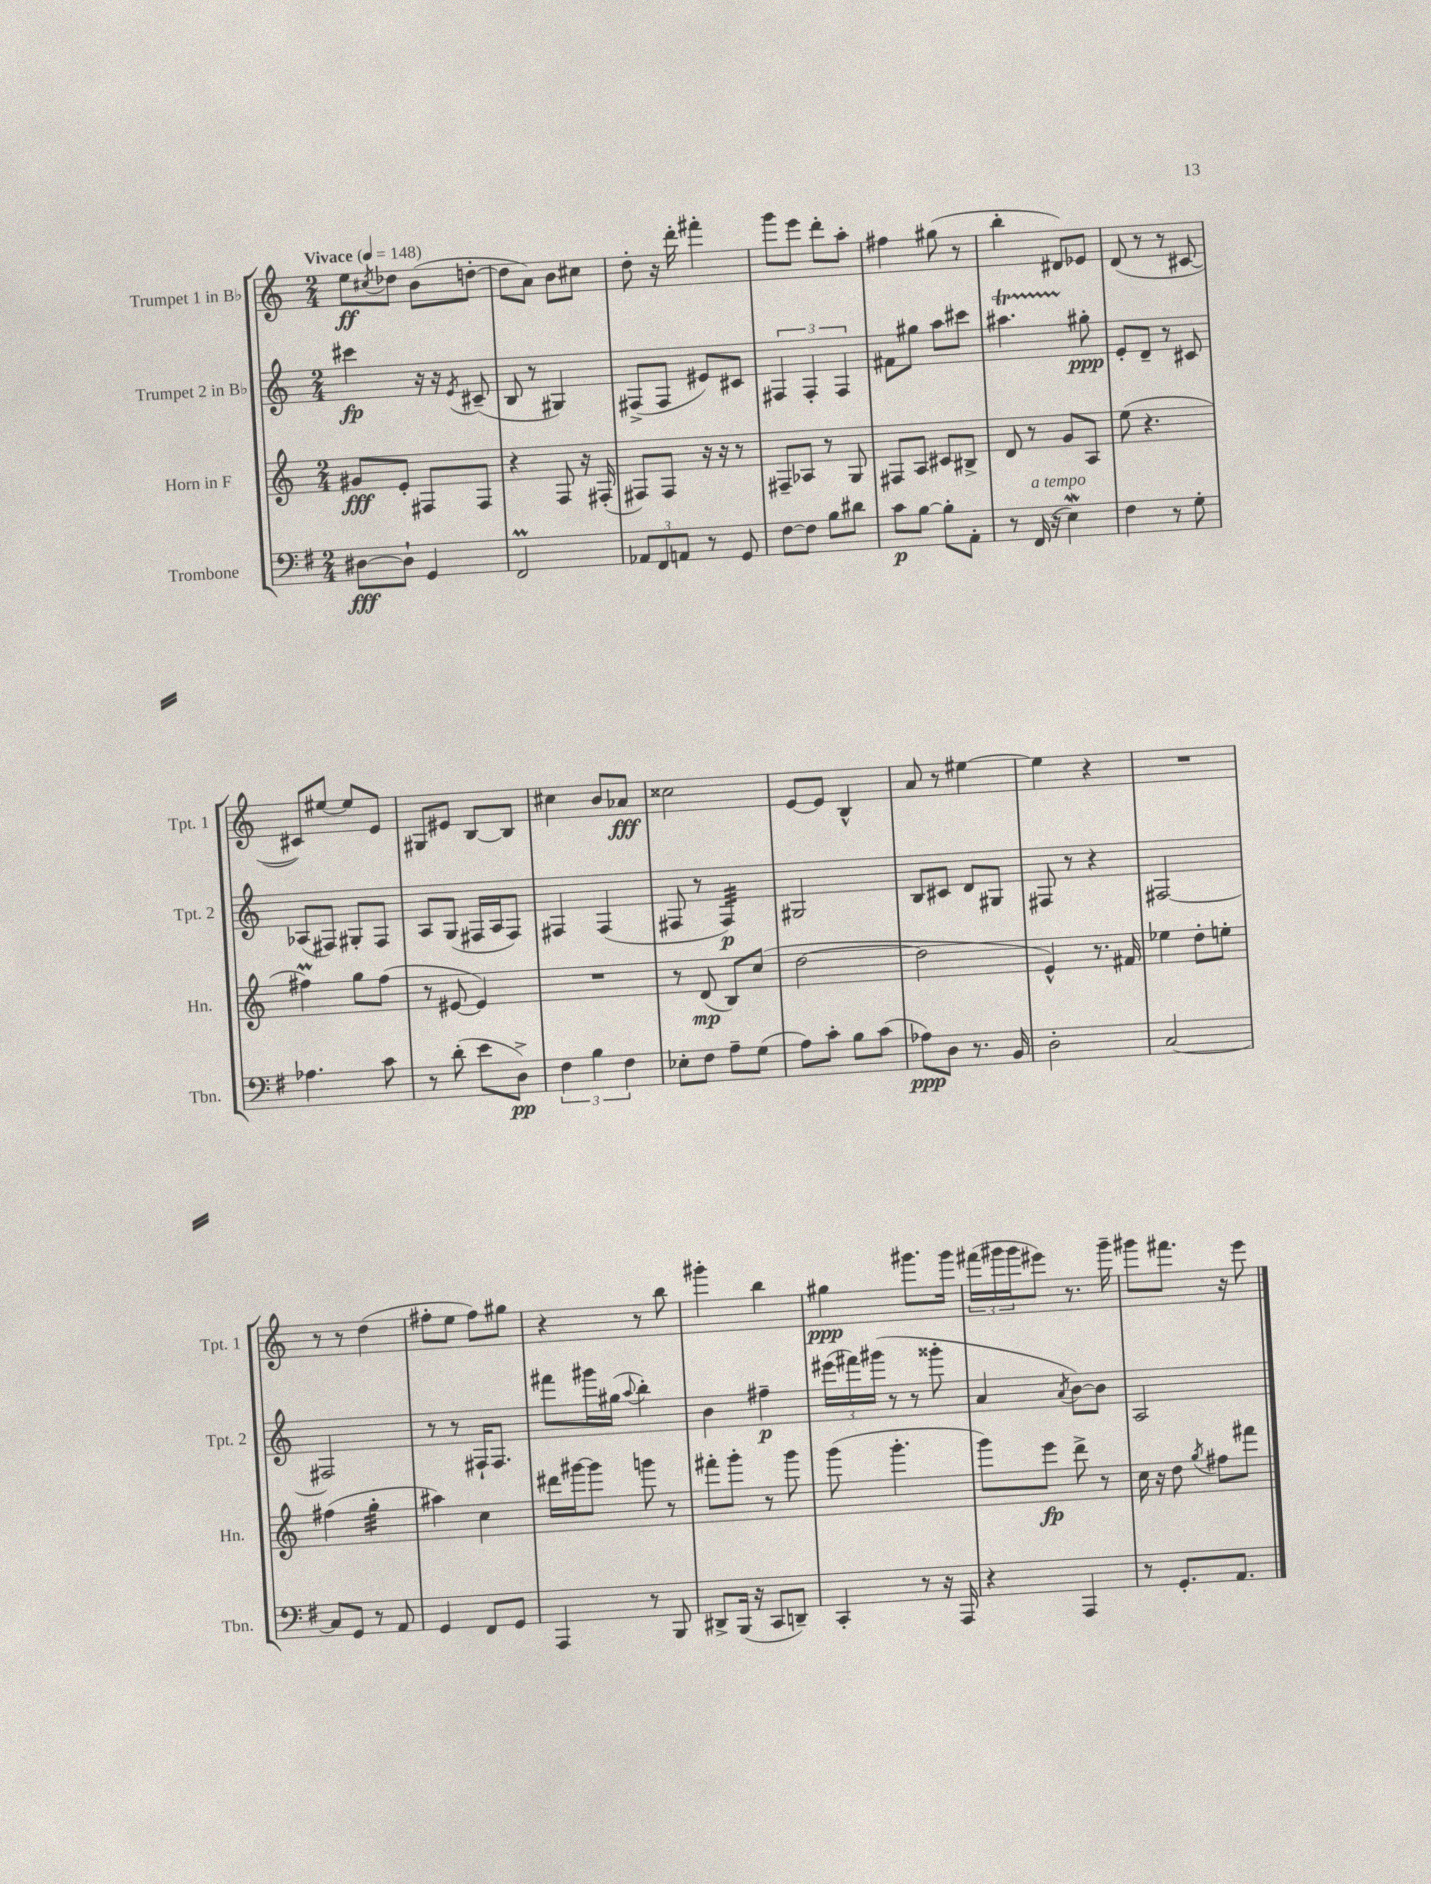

**kern	**kern	**kern	**kern
*staff4	*staff3	*staff2	*staff1
*clefF4	*clefG2	*clefG2	*clefG2
*k[f#]	*k[]	*k[]	*k[]
*M2/4	*M2/4	*M2/4	*M2/4
*MM148	*MM148	*MM148	*MM148
[8D#	8g#	4ccc#	8ee
.	.	.	8qcc#
8D#`]	8e'	.	8dd-
4GG	8F#	16r	(8b
.	.	16r	.
.	.	8qe	.
.	8F#	(8c#~	[8dd'
=	=	=	=
2FF#	4r	8B	8dd]
.	.	8r	8a)
.	8F	4G#)	8b
.	16r	.	8cc#
.	(16F#'	.	.
=	=	=	=
12AA-	8F#)	(8F#^	8dd'
12FF#	.	.	.
.	8F#	8F#	16r
12AA	.	.	.
.	.	.	16ddd'
8r	16r	8e#)	4fff#'
.	16r	.	.
8GG	8r	8c#	.
=	=	=	=
[8F#	8F#~	6F#	8ggg
8F#]	8A-	.	8eee
.	.	6F#'	.
8B	8r	.	8ddd'
.	.	6F#	.
8d#	8G	.	8aa'
=	=	=	=
8c	8F#	8f#	4ff#
[8B	8A	8gg#	.
8B']	8c#	8aa	(8gg#
8AA'	8B#^	8ccc#	8r
=	=	=	=
8r	8d	4.aa#	4bb'
(16FF#	8r	.	.
16r	.	.	.
4E)	8g	.	8d#)
.	8A	8gg#'	8e-
=	=	=	=
4F#	(8ee	8e'	(8d
.	4.r	8d~	8r
8r	.	8r	8r
8G'	.	8c#	[8c#
=	=	=	=
4.A-	4ff#)	(8A-	8c#])
.	.	8F#)	[8ee#
.	8gg	8G#'	8ee#]
8c	(8ff#	8F#	8e
=	=	=	=
8r	8r	8A	8G#
(8d'	[8e#	(8G	8e#
8e	4e#])	16F#	[8B
.	.	16A	.
8D^)	.	8F#)	8B]
=	=	=	=
6F#	2r	4F#	4cc#
6B	.	.	.
.	.	(4F#	8b
6F#	.	.	.
.	.	.	8a-
=	=	=	=
8E-'	8r	8F#	2cc##
8F#	(8d	8r	.
8A~	8B)	4F#)	.
(8G	(8cc	.	.
=	=	=	=
8A)	[2dd	2G#	[8e
8c'	.	.	8e]
8B	.	.	4B^^
(8c	.	.	.
=	=	=	=
8A-)	2dd]	8B	8a
8D	.	8c#	8r
8.r	.	8d	[4ee#
.	.	8G#	.
16BB	.	.	.
=	=	=	=
2D'	4e^^)	8F#	4ee#]
.	.	8r	.
.	8.r	4r	4r
.	16f#	.	.
=	=	=	=
[2C	4ee-	[2F#	2r
.	8dd'	.	.
.	8ee'	.	.
=	=	=	=
8C]	(4ff#	2F#]	8r
8GG	.	.	8r
8r	4gg'	.	(4dd
8AA	.	.	.
=	=	=	=
4GG	4aa#)	8r	8ff#'
.	.	8r	8ee
8FF#	4cc	16F#`	8ff#)
.	.	8.F#	.
8GG	.	.	8gg#
=	=	=	=
4AAA	16ddd#	8fff#	4r
.	[16ggg#	.	.
.	8ggg#]	16ggg#	.
.	.	(16gg#	.
.	.	8qqaa	.
8r	8ggg	4bb')	8r
8BBB	8r	.	8bb
=	=	=	=
8DD#^	8fff#'	4b	4ggg#'
(16BBB	8ggg'	.	.
16r	.	.	.
8CC	8r	4ff#~	4bb
8DD~)	8ggg	.	.
=	=	=	=
4CC'	(8ggg	(24eee#	4gg#
.	.	24fff#)	.
.	.	(24ggg#	.
.	4.ggg'	8r	.
8r	.	8r	8.ggg#
16r	.	8ggg##'	.
16AAA	.	.	16ggg#
=	=	=	=
4r	8ggg)	4a	(24fff#
.	.	.	24ggg#
.	.	.	24ggg#
.	8eee	.	8eee#)
.	.	8qa	.
4AAA	8ddd^	[8b)	8.r
.	8r	8b]	.
.	.	.	16ggg#~
=	=	=	=
8r	16cc	2A	8ggg#
.	16r	.	.
8.GG'	8dd	.	8.fff#
.	8qgg	.	.
.	8ff#	.	.
8.AA	.	.	16r
.	8fff#	.	8eee
==	==	==	==
*-	*-	*-	*-
